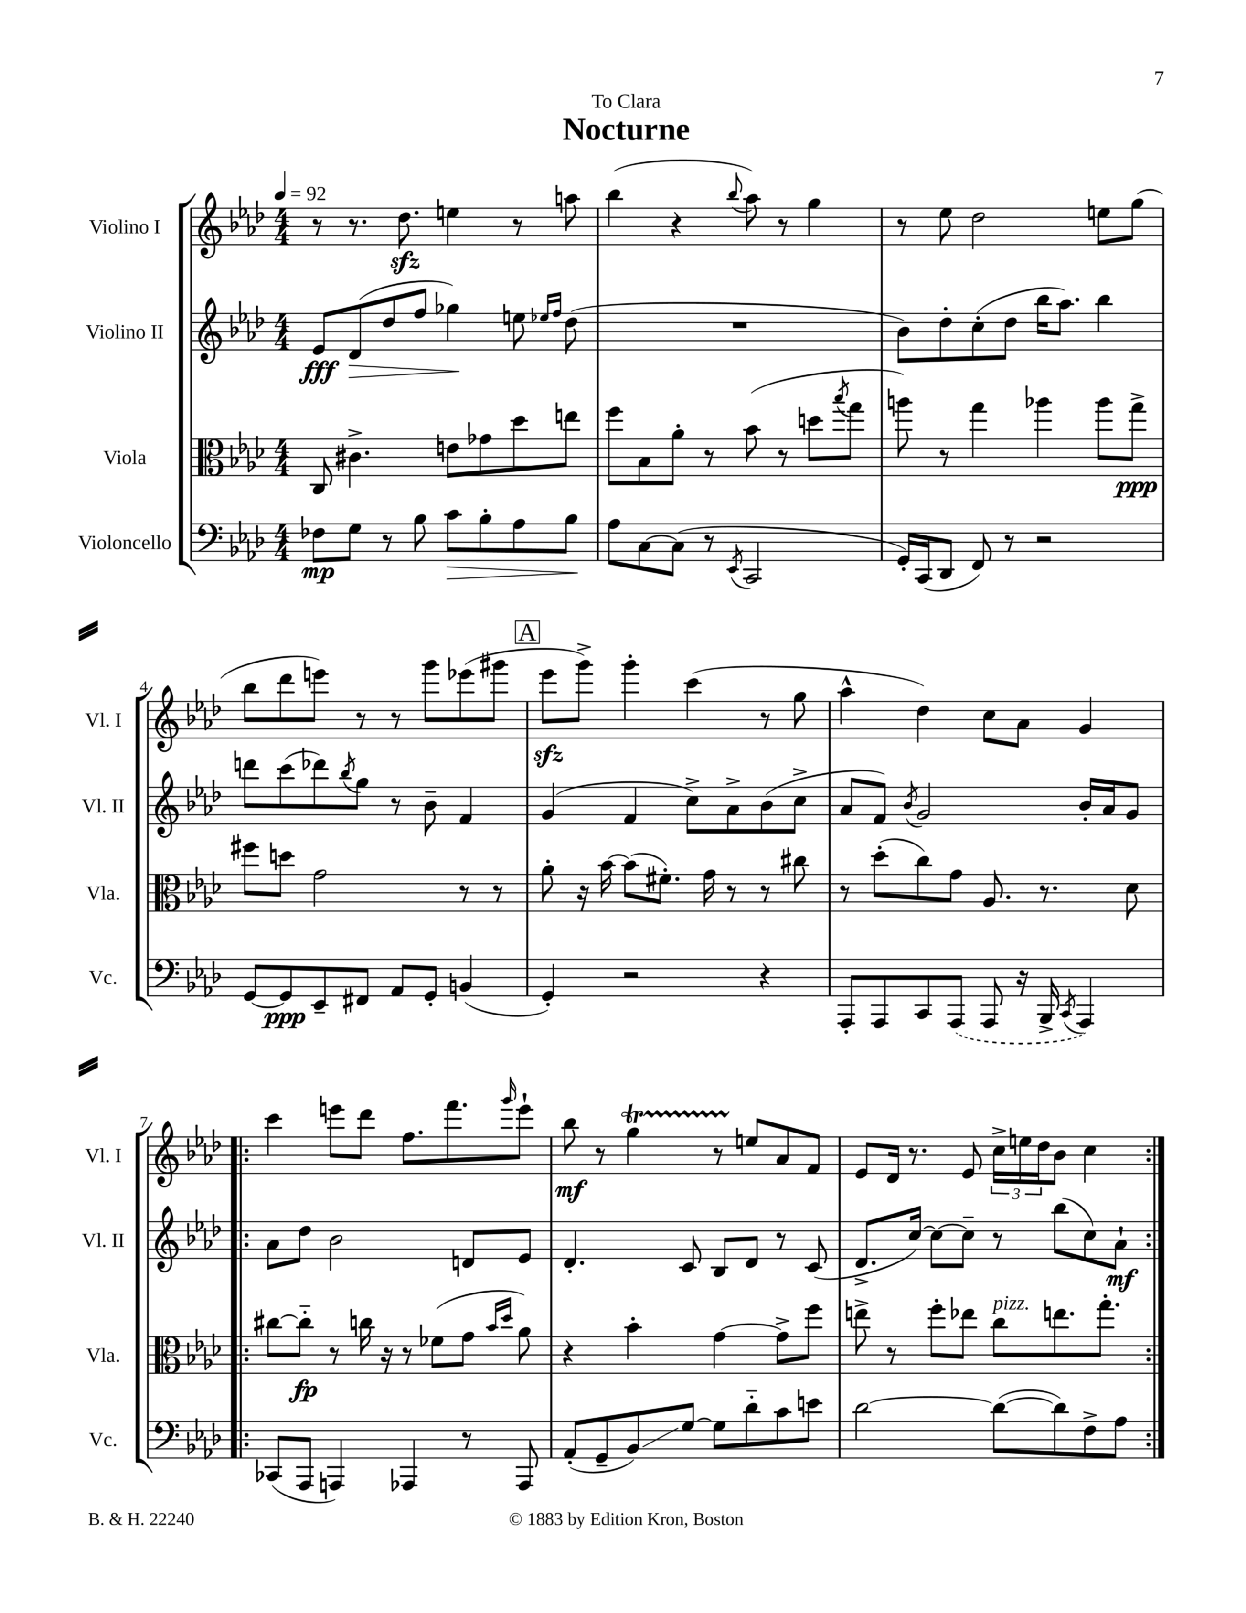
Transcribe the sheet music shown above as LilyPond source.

\header { title = "Nocturne" dedication = "To Clara" }
<<
\new StaffGroup <<
\new Staff = "s0" \with { instrumentName = "Violino I" shortInstrumentName = "Vl. I" } {
    \clef treble \key aes \major \numericTimeSignature \time 4/4 \tempo 4 = 92
    r8 r8. des''8.\sfz e''4 r8 a''8 |
    bes''4( r4 \appoggiatura { bes''8 } aes''8) r8 g''4 |
    r8 ees''8 des''2 e''8 g''8( |
    bes''8 des'''8 e'''8) r8 r8 g'''8 ees'''8( gis'''8 |
    \mark \markup { \box "A" } ees'''8\sfz g'''8->) g'''4-. c'''4( r8 g''8 |
    aes''4-^ des''4) c''8 aes'8 g'4 |
    \repeat volta 2 { c'''4 e'''8 des'''8 f''8. f'''8. \grace { g'''16 } e'''8-! |
    bes''8\mf r8 g''4\startTrillSpan r8 e''8\stopTrillSpan aes'8 f'8 |
    ees'8 des'16 r8. ees'8 \tuplet 3/2 { c''16-> e''16 des''16 } bes'8 c''4 | }
}
\new Staff = "s1" \with { instrumentName = "Violino II" shortInstrumentName = "Vl. II" } {
    \clef treble \key aes \major \numericTimeSignature \time 4/4
    ees'8\fff des'8\>( des''8 f''8 ges''4\!) e''8 \grace { ees''16 f''16 } des''8( |
    R1 |
    bes'8) des''8-. c''8-.( des''8 bes''16 aes''8.) bes''4 |
    d'''8 c'''8( des'''8) \acciaccatura { bes''8 } g''8 r8 bes'8-- f'4 |
    \mark \markup { \box "A" } g'4( f'4 c''8->) aes'8-> bes'8( c''8-> |
    aes'8 f'8) \acciaccatura { bes'8 } g'2 bes'16-. aes'16 g'8 |
    \repeat volta 2 { aes'8 des''8 bes'2 d'8 ees'8 |
    des'4.-. c'8 bes8 des'8 r8 c'8( |
    des'8.-> c''16~) c''8~ c''8-- r8 bes''8( c''8) aes'8-!\mf | }
}
\new Staff = "s2" \with { instrumentName = "Viola" shortInstrumentName = "Vla." } {
    \clef alto \key aes \major \numericTimeSignature \time 4/4
    c8 cis'4.-> e'8 ges'8 des''8 e''8 |
    f''8 bes8 aes'8-. r8 bes'8( r8 d''8 \acciaccatura { bes''8 } g''8 |
    a''8) r8 g''4 aes''4 aes''8 g''8->\ppp |
    fis''8 d''8 g'2 r8 r8 |
    \mark \markup { \box "A" } aes'8-. r16 bes'16~ bes'8( fis'8.-.) g'16 r8 r8 cis''8 |
    r8 des''8-.( c''8) g'8 aes8. r8. des'8 |
    \repeat volta 2 { cis''8~ cis''8-_\fp r8 c''16 r16 r8 fes'8( g'8 \grace { bes'16 des''16 } aes'8) |
    r4 bes'4-. g'4~ g'8-> f''8 |
    e''8-> r8 f''8-. ees''8 c''8^\markup { \italic "pizz." } e''8. g''8.-. | }
}
\new Staff = "s3" \with { instrumentName = "Violoncello" shortInstrumentName = "Vc." } {
    \clef bass \key aes \major \numericTimeSignature \time 4/4
    fes8\mp g8 r8 bes8 c'8\> bes8-. aes8 bes8\! |
    aes8 c8~ c8( r8 \acciaccatura { ees,8 } c,2 |
    g,16-.) c,16( des,8 f,8) r8 r2 |
    g,8~ g,8\ppp ees,8-- fis,8 aes,8 g,8-. b,4( |
    \mark \markup { \box "A" } g,4-.) r2 r4 |
    aes,,8-. aes,,8 c,8 \once \slurDashed aes,,8( aes,,8 r16 bes,,16-> \acciaccatura { c,8 } aes,,4) |
    \repeat volta 2 { ces,8( aes,,8 a,,4) aes,,4 r8 aes,,8 |
    aes,8-.( g,8-- bes,8\glissando) g8~ g8 des'8-_ c'8 e'8 |
    des'2~ des'8~( des'8) f8-> aes8 | }
}
>>
>>
